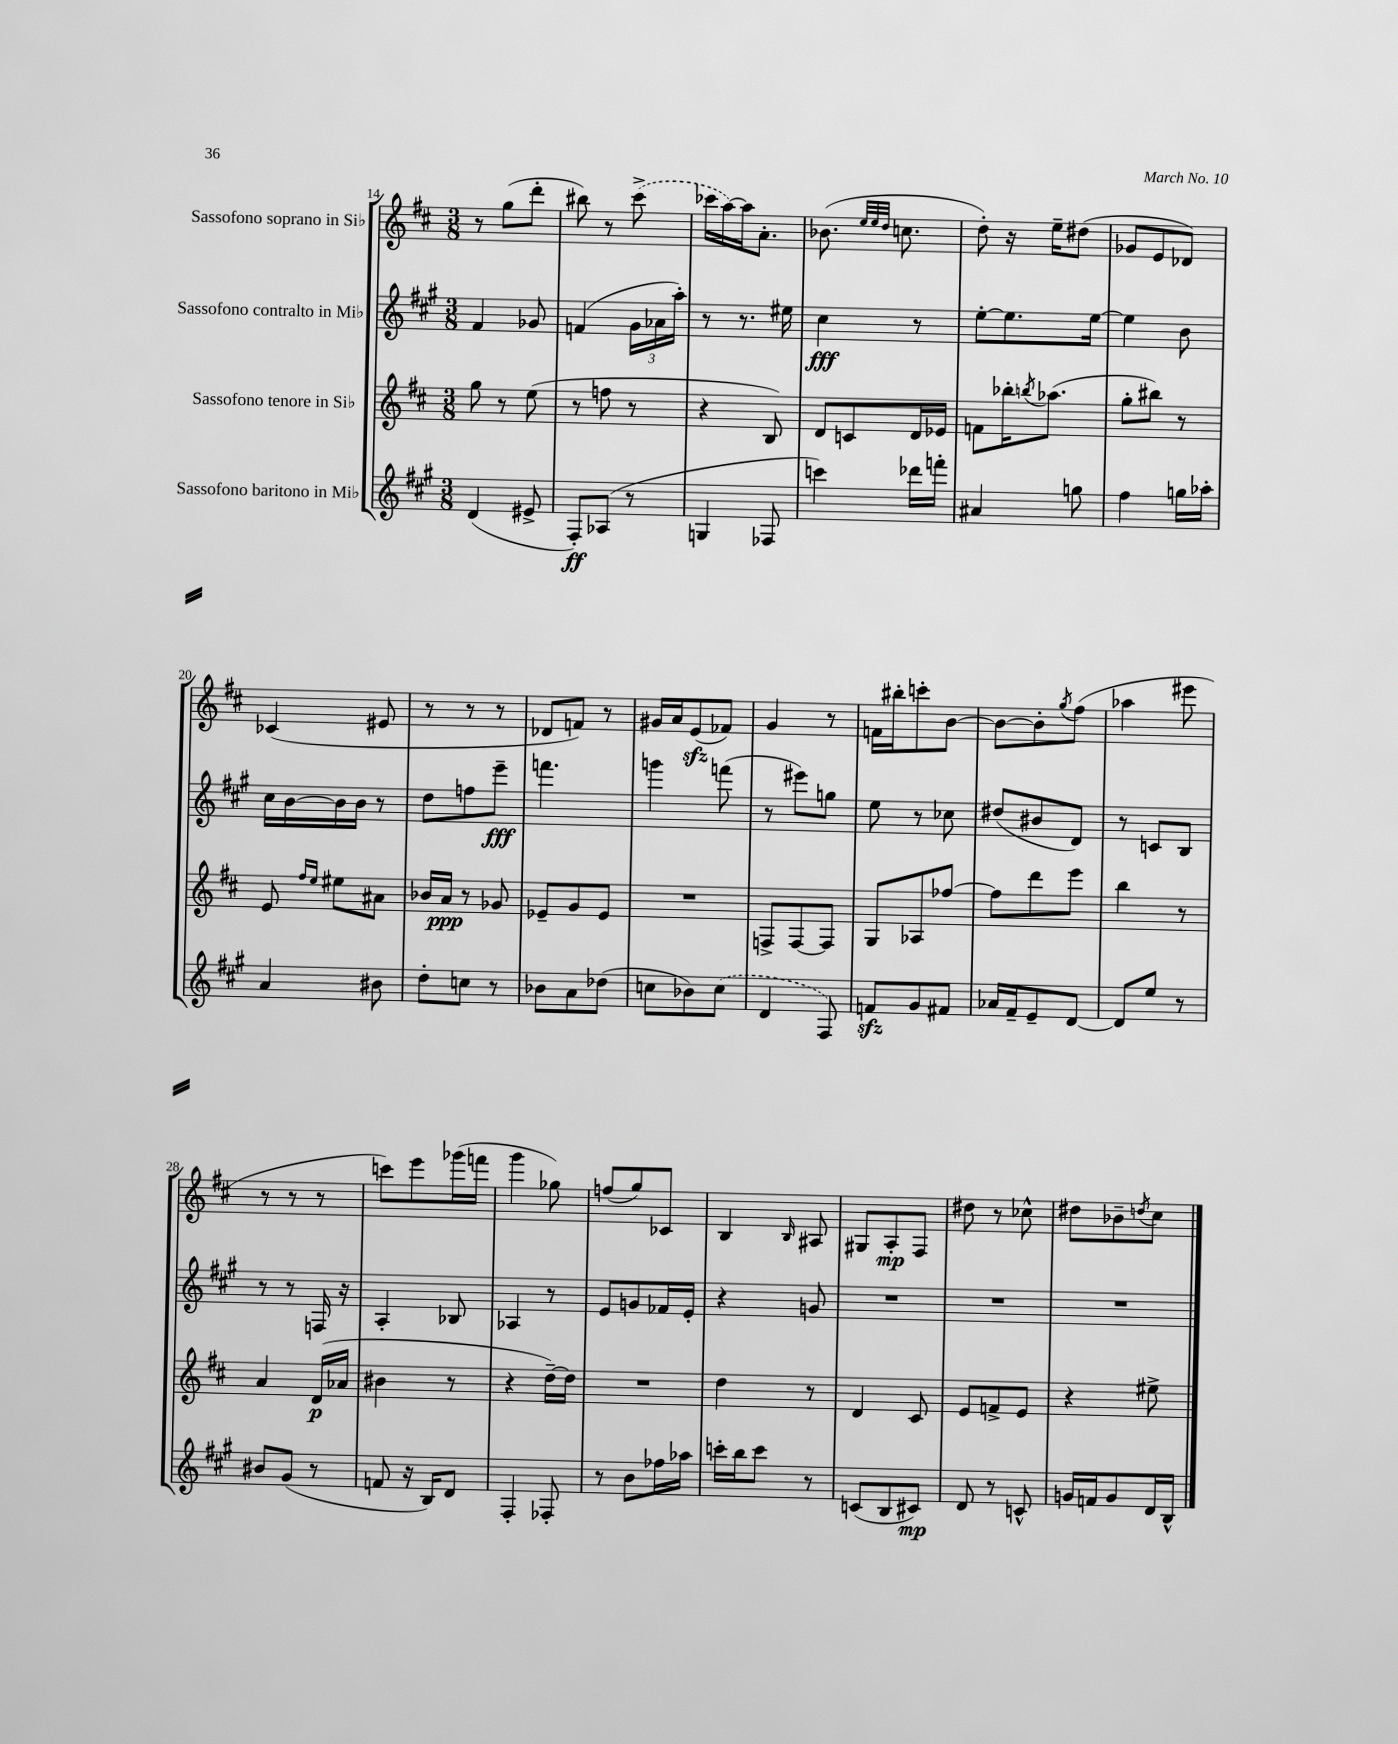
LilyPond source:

<<
\new StaffGroup <<
\new Staff = "s0" \with { instrumentName = "Sassofono soprano in Sib" } {
    \clef treble \key d \major \numericTimeSignature \time 3/8
    r8 g''8( d'''8-. |
    bis''8) r8 \once \slurDashed cis'''8->( |
    ces'''16 a''16~) a''16 a'8.-. |
    bes'8.( \grace { e''32 e''32 d''32 } c''8. |
    d''8-.) r16 e''16-- dis''8( |
    ges'8 e'8 des'8) |
    ces'4( eis'8 |
    r8 r8 r8 |
    des'8 f'8) r8 |
    gis'16 a'16 e'8\sfz( fes'8) |
    g'4 r8 |
    f'16 bis''16-. c'''8-. b'8~ |
    b'8~ b'8-. \acciaccatura { g''8 } fis''8( |
    aes''4 eis'''8 |
    r8 r8 r8 |
    c'''8) e'''8 ges'''16( f'''16 |
    g'''4 ges''8) |
    f''8( g''8) ces'8 |
    b4 \grace { b16 } ais8 |
    gis8 a8-.\mp fis8 |
    dis''8 r8 ces''8-^ |
    dis''8 bes'8-- \acciaccatura { d''8 } cis''8 \bar "|." |
}
\new Staff = "s1" \with { instrumentName = "Sassofono contralto in Mib" } {
    \clef treble \key a \major \numericTimeSignature \time 3/8
    fis'4 ges'8 |
    f'4( \tuplet 3/2 { gis'16 aes'16 a''16-.) } |
    r8 r8. eis''16 |
    cis''4\fff r8 |
    e''8~-. e''8. e''16~ |
    e''4 b'8 |
    cis''16 b'16~ b'16 b'16 r8 |
    d''8 f''8 e'''8--\fff |
    f'''4. |
    g'''4 f'''8( |
    r8 eis'''8) g''8 |
    e''8 r8 ces''8 |
    dis''8( bis'8 d'8) |
    r8 c'8 b8 |
    r8 r8 f16 r16 |
    a4-. bes8 |
    aes4 r8 |
    e'8 g'8 fes'16 e'16-. |
    r4 g'8 |
    R4. |
    R4. |
    R4. \bar "|." |
}
\new Staff = "s2" \with { instrumentName = "Sassofono tenore in Sib" } {
    \clef treble \key d \major \numericTimeSignature \time 3/8
    g''8 r8 e''8( |
    r8 f''8 r8 |
    r4 b8) |
    d'8 c'8 d'16 ees'16 |
    f'8 bes''16-. \acciaccatura { b''8 } aes''8.( |
    g''8-. bis''8) r8 |
    e'8 \grace { fis''16 e''16 } eis''8 ais'8 |
    bes'16 a'16\ppp r8 ges'8 |
    ees'8-- g'8 ees'8 |
    R4. |
    f8-> f8~ f8 |
    g8 aes8 fes''8~ |
    fes''8 d'''8 e'''8 |
    b''4 r8 |
    a'4 d'16\p( aes'16 |
    bis'4 r8 |
    r4 d''16~--) d''16 |
    R4. |
    d''4 r8 |
    d'4 cis'8 |
    e'8 f'8-> e'8 |
    r4 eis''8-> \bar "|." |
}
\new Staff = "s3" \with { instrumentName = "Sassofono baritono in Mib" } {
    \clef treble \key a \major \numericTimeSignature \time 3/8
    d'4( eis'8-> |
    fis8-.\ff) aes8( r8 |
    g4 fes8 |
    c'''4) des'''16 f'''16-. |
    ais'4 g''8 |
    fis''4 g''16 aes''16-. |
    a'4 bis'8 |
    d''8-. c''8 r8 |
    bes'8 a'8 des''8( |
    c''8 bes'8) \once \slurDashed c''8( |
    d'4 fis8) |
    f'8\sfz gis'8 fis'8 |
    aes'16 fis'16-- e'8-- d'8~ |
    d'8 e''8 r8 |
    bis'8 gis'8( r8 |
    f'8 r16 b16) d'8 |
    fis4-. fes8-. |
    r8 b'8 fes''16 aes''16 |
    c'''16-. b''16 c'''8 r8 |
    c'8( b8 cis'8\mp) |
    d'8 r8 c'8-^ |
    g'16 f'16 g'8 d'16 b16-^ \bar "|." |
}
>>
>>
\layout { \context { \Score currentBarNumber = #14 } }
